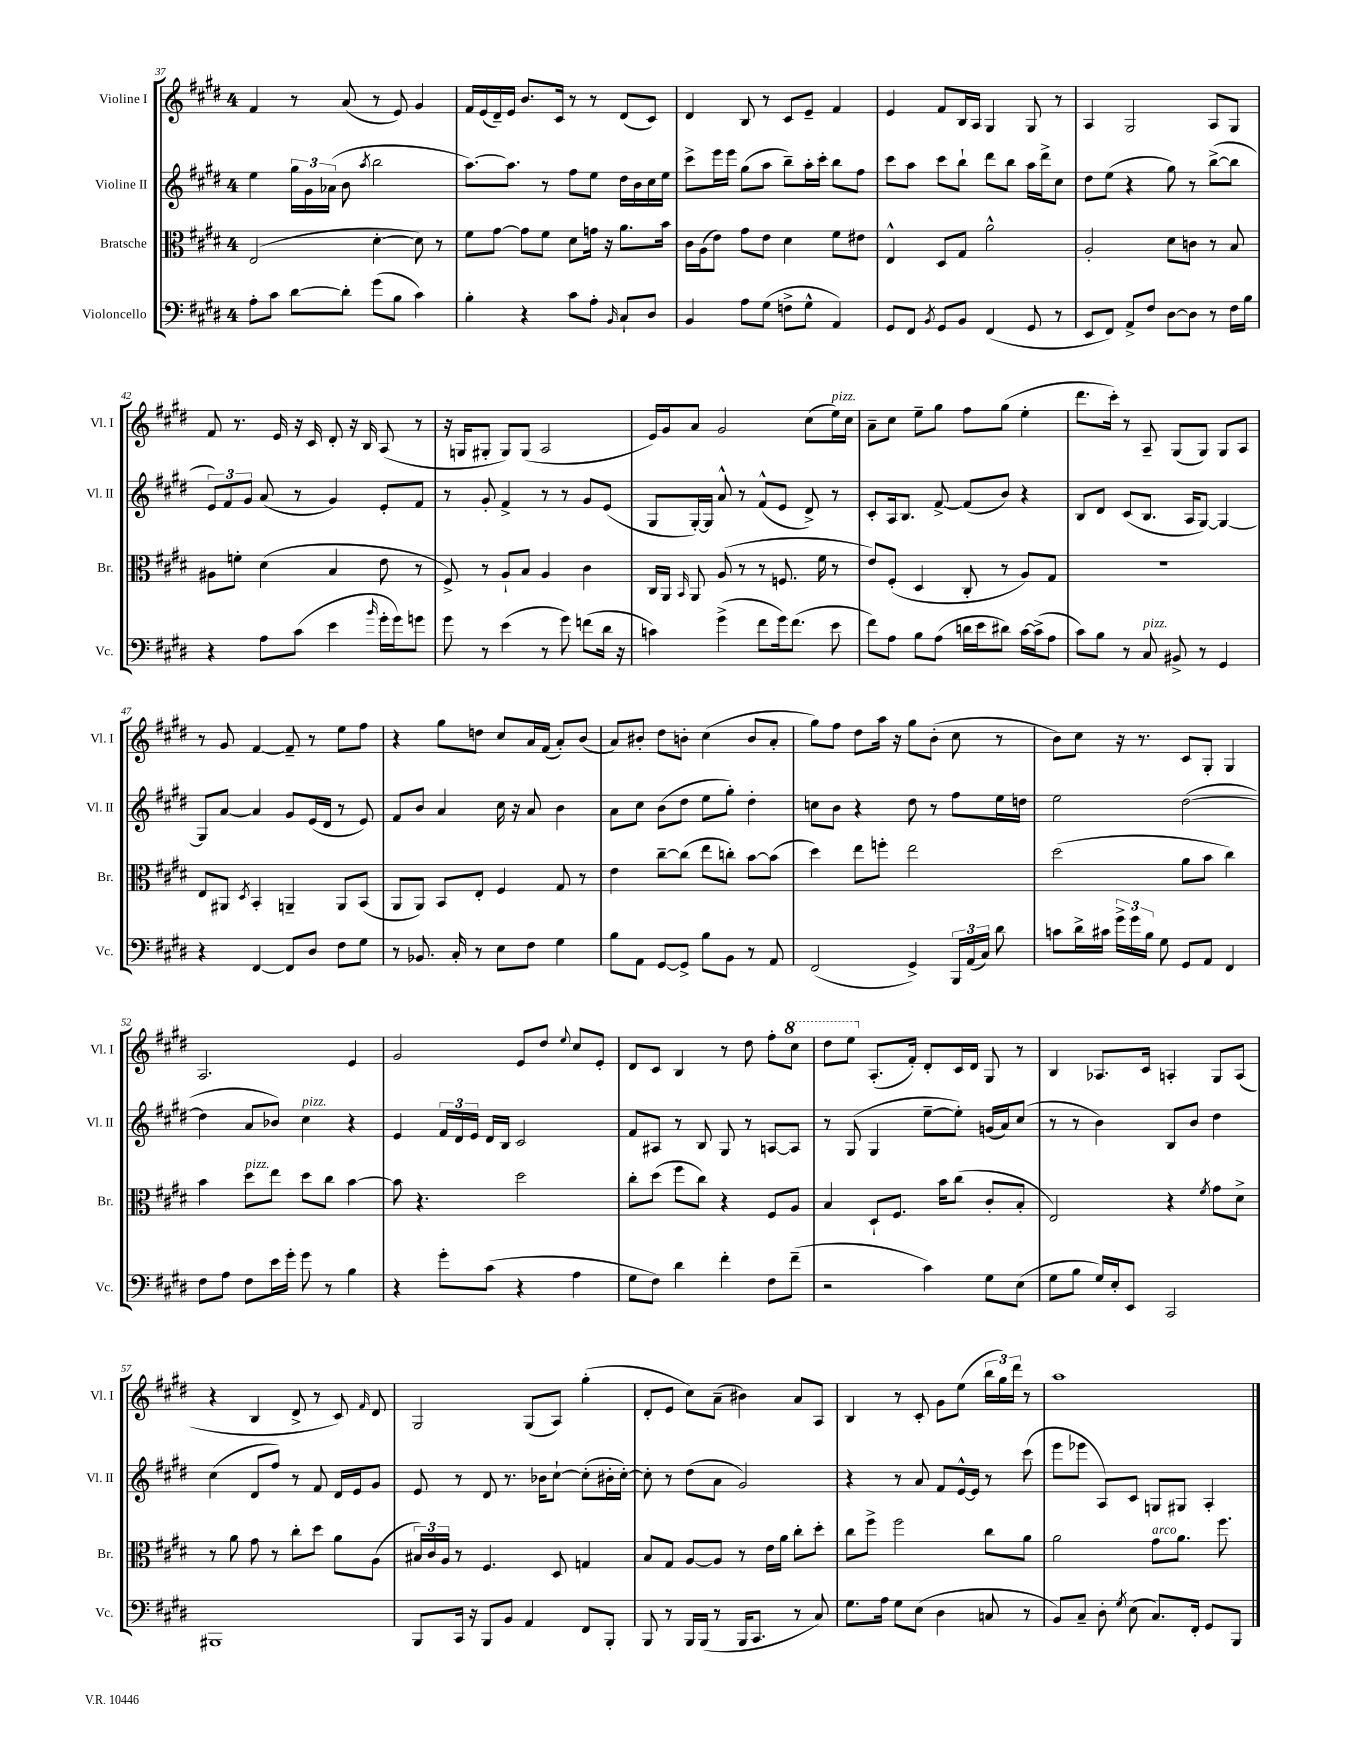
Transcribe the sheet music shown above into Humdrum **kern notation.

**kern	**kern	**kern	**kern
*part4	*part3	*part2	*part1
*staff4	*staff3	*staff2	*staff1
*I"Violoncello	*I"Bratsche	*I"Violine II	*I"Violine I
*I'Vc.	*I'Br.	*I'Vl. II	*I'Vl. I
*clefF4	*clefC3	*clefG2	*clefG2
*k[f#c#g#d#]	*k[f#c#g#d#]	*k[f#c#g#d#]	*k[f#c#g#d#]
*M4/4	*M4/4	*M4/4	*M4/4
=37	=37	=37	=37
8A'\L	(2E/	4ee\	4f#/
8c#\J	.	.	.
[8d#\L	.	24gg#\LL	8r
.	.	24g#\	.
.	.	(24a-X\JJ	.
8d#'\J]	.	8b\	(8a/
.	.	8qaa/	.
(8g#\L	[4d#'\	2bb\	8r
8B\J	.	.	8e/)
4c#\)	8d#\])	.	4g#/
.	8r	.	.
=38	=38	=38	=38
4B'\	8f#\L	[8.aa\L)	16f#/LL
.	.	.	(16e/
.	[8g#\J	.	16d#~/)
.	.	8.aa\J]	16e/JJ
4r	8g#\L]	.	8.b/L
.	8f#\J	8r	.
.	.	.	16c#/Jk
8c#\L	8d#\L	8ff#\L	8r
8A'\J	16gn\Jk	8ee\J	8r
.	16r	.	.
16qqBB/	.	.	.
8C#`/L	8.a\L	16dd#\LL	(8d#/L
.	.	16b\	.
8D#/J	.	16cc#\	8c#/J)
.	16b\Jk	16ee\JJ	.
=39	=39	=39	=39
4BB/	16c#\LL	8ccc#^\L	4d#/
.	(16A\J	.	.
.	8e\J)	16eee\L	.
.	.	16eee\JJ	.
8A\L	8g#\L	(8gg#\L	8B/
(8G#\J	8e\J	8aa\J	8r
8Fn^\L	4d#\	8bb~\L)	8c#/L
8G#^^\J	.	16aa'\L	8e~/J
.	.	16ccc#'\JJ	.
4AA/)	8f#\L	8bb\L	4f#/
.	8e#X\J	8ff#\J	.
=40	=40	=40	=40
8GG#/L	4E^^/	8ccc#\L	4e/
8FF#/J	.	8aa\J	.
8qBB/	.	.	.
8GG#/L	8D#/L	8ccc#\L	8f#/L
8BB/J	8G#/J	8bb`\J	16B/L
.	.	.	16A/JJ
(4FF#/	2a^^\	8ddd#\L	4G#/
.	.	8bb\J	.
8GG#/	.	16aa\LL	8G#/
.	.	16ddd#^\J	.
8r	.	8cc#\J	8r
=41	=41	=41	=41
8EE/L	2A'/	8dd#\L	4A/
8FF#/J)	.	(8ee\J	.
8AA^/L	.	4r	2G#/
8F#/J	.	.	.
[8D#\L	8d#\L	8gg#\)	.
8D#\J]	8cn\J	8r	.
8r	8r	([8bb^\L	8A/L
16F#\LL	8B/	8bb\J]	8G#/J
16B\JJ	.	.	.
!!LO:LB:g=z
=42	=42	=42	=42
4r	8A#X\L	12e/L)	8f#/
.	.	12f#/	.
.	8fn'\J	.	8.r
.	.	12g#/J	.
8A\L	(4d#\	(8a/	.
.	.	.	16e/
(8c#\J	.	8r	16r
.	.	.	16c#/
4e\	4B/	4g#/)	8d#'/
.	.	.	16r
.	.	.	16B/
16qqb/	.	.	.
16g#'\LL	8e\	8e'/L	(8A/
16g#\J)	.	.	.
8gn\J	8r	8f#/J	8r
=43	=43	=43	=43
8g#\	8F#^/)	8r	16r
.	.	.	16Gn/KL
8r	8r	8g#'/	8G#X'/J
(4e\	8A`/L	4f#^/	8G#/L)
.	8B/J	.	(8G#/J
8r	4A/	8r	2A/
8g#\)	.	8r	.
(8fn\L	4c#\	8g#/L	.
16d#\Jk	.	(8e/J	.
16r	.	.	.
=44	=44	=44	=44
4cn\)	16C#/LL	8G#/L	16e/LL)
.	16AA/JJ	.	16g#/J
.	16qqBB/	.	.
.	8AA/	[16G#'/L)	8a/J
.	.	16G#/JJ]	.
(4g#^\	(8A/	8a^^/	2g#/
.	8r	8r	.
8f#\L	8r	(8f#^^/L	.
16g#\k)	8.Fn/	8e/J	.
(8.f#\J	.	.	.
.	.	8d#^/)	(8cc#\L
.	16f#\	.	.
!	!	!	!LO:TX:a:i:t=pizz.
8e\	8r	8r	16ee\L)
.	.	.	16cc#\JJ
=45	=45	=45	=45
8f#\L)	8e/L)	8c#'/L	8a~\L
8A\J	(8F#'/J	16A/k	8cc#\J
.	.	8.B/J	.
8B\L	4D#/	.	8ee~\L
(8A\J	.	[8f#^/	8gg#\J
16dn\LL	8C#'/	(8f#/L]	8ff#\L
16e\J	.	.	.
8d#X\J)	8r	8b/J)	(8gg#\J
[16c#\LL	8A/L)	4r	4ee'\
(16c#^\J]	.	.	.
8A\J	8G#/J	.	.
=46	=46	=46	=46
8c#\L)	1r	8B/L	8.ddd#\L
8B\J	.	8d#/J	.
.	.	.	16ccc#'\Jk)
8r	.	(8c#/L	8r
!LO:TX:a:i:t=pizz.	!	!	!
8C#/	.	8.B/J	8A~/
8BB#X^/	.	.	(8G#/L
.	.	16A/KL	.
8r	.	[8G#/J)	8G#/J)
4GG#/	.	4G#/_	8G#/L
.	.	.	8A/J
!!LO:LB:g=z
=47	=47	=47	=47
4r	8E/L	8G#/L]	8r
.	8AA#X/J	[8a/J	8g#/
.	8qD#/	.	.
[4FF#/	4BB'/	4a/]	[4f#/
8FF#/L]	4AAn~/	8g#/L	8f#~/]
8D#/J	.	(16e/L	8r
.	.	16d#/JJ	.
8F#\L	8AA/L	8r	8ee\L
8G#\J	(8BB/J	8e/)	8ff#\J
=48	=48	=48	=48
8r	8AA/L	8f#/L	4r
8.BB-X/	8AA/J)	8b/J	.
.	8BB/L	4a/	8gg#\L
16C#'/	.	.	.
8r	8E'/J	.	8ddn\J
8E\L	4F#/	16cc#\	8cc#/L
.	.	16r	.
8F#\J	.	8a/	16a/L
.	.	.	(16f#/JJ
4G#\	8G#/	4b\	8a'/L)
.	8r	.	(8b/J
=49	=49	=49	=49
8B\L	4e\	8a\L	8a/L)
8AA\J	.	8cc#\J	8b#X'/J
[8GG#/L	[8cc#~\L	(8b\L	8dd#\L
8GG#^/J]	(8cc#\J]	8dd#\J	8bn'\J
8B\L	8ee\L	8ee\L	(4cc#\
8BB\J	8ccn'\J)	8gg#'\J)	.
8r	[8b\L	4dd#'\	8b/L
8AA/	(8b\J]	.	8a'/J
=50	=50	=50	=50
(2FF#/	4dd#\)	8ccn\L	8gg#\L)
.	.	8b\J	8ff#\J
.	8ee\L	4r	8dd#\L
.	8ffn'\J	.	16aa\Jk
.	.	.	16r
4GG#^/)	2ee\	8dd#\	8gg#\L
.	.	8r	(8b'\J
24BBB/LL	.	8ff#\L	8cc#\
(24AA/	.	.	.
24C#/JJ)	.	.	.
8d#\	.	16ee\L	8r
.	.	16ddn\JJ	.
=51	=51	=51	=51
8cn\L	(2dd#\	2ee\	8b\L)
16d#^\L	.	.	8cc#\J
16c#X\JJ	.	.	.
24g#^\LL	.	.	16r
24g#\	.	.	.
.	.	.	8.r
24B\JJ	.	.	.
8G#\	.	.	.
8GG#/L	8a\L	([2dd#\	8c#/L
8AA/J	8b\J	.	8G#'/J
4FF#/	4cc#\)	.	4G#/
!!LO:LB:g=z
=52	=52	=52	=52
8F#\L	4b\	4dd#\]	2.A/
8A\J	.	.	.
!	!LO:TX:a:i:t=pizz.	!	!
8F#\L	8dd#\L	8a/L	.
16e\L	8ee\J	8b-X/J)	.
16g#'\JJ	.	.	.
!	!	!LO:TX:a:i:t=pizz.	!
8g#\	8dd#\L	4cc#\	.
8r	8cc#\J	.	.
4B\	[4b\	4r	4e/
=53	=53	=53	=53
4r	8b\]	4e/	2g#/
.	4.r	.	.
8g#'\L	.	24f#/LL	.
.	.	24d#/	.
.	.	24e/JJ	.
(8c#\J	.	16d#/LL	.
.	.	16B/JJ	.
4r	2dd#\	2c#/	8e/L
.	.	.	8dd#/J
.	.	.	8qqee/
4A\	.	.	8cc#/L
.	.	.	8e'/J
=54	=54	=54	=54
8G#\L	8cc#'\L	8f#/L	8d#/L
8F#\J)	(8dd#\J	8A#X/J	8c#/J
4d#\	8ff#\L	8r	4B/
.	8cc#\J)	8B/	.
4f#'\	4r	8G#/	8r
.	.	8r	8dd#\
8F#\L	8F#/L	[8An/L	8ff#'\L
*	*	*	*8va
(8f#~\J	8A/J	8A/J]	8ccc#\J
=55	=55	=55	=55
2r	4B/	8r	8ddd#\L
.	.	(8G#/	8eee\J
*	*	*	*X8va
.	8D#`/L	4G#/	(8.A'/L
.	8.F#/J	.	.
.	.	.	16f#'/Jk)
4c#\)	.	[8ee~\L	8d#'/L
.	16b\KL	.	.
.	(8cc#\J	8ee'\J])	16c#/L
.	.	.	16d#/JJ
8G#\L	8c#'/L	(16gn/LL	8G#/
.	.	16a/J)	.
(8E\J	8B'/J	(8cc#/J	8r
=56	=56	=56	=56
8G#\L	2E/)	8r	4B/
8B\J	.	8r	.
16G#/LL)	.	4b\)	8.A-X/L
16E'/J	.	.	.
8EE/J	.	.	.
.	.	.	16c#/Jk
2CC#/	4r	8B/L	4An'/
.	.	8b/J	.
.	8qf#/	.	.
.	8g#\L	4dd#\	8G#/L
.	8d#^\J	.	(8A/J
!!LO:LB:g=z
=57	=57	=57	=57
1BBB#X	8r	(4cc#\	4r
.	8a\	.	.
.	8g#\	8d#/L	4B/
.	8r	8ff#/J)	.
.	8cc#'\L	8r	8d#^/
.	8dd#\J	8f#/	8r
.	8a\L	16d#/LL	8c#/)
.	.	16e/J	.
.	.	.	16qqf#/
.	(8A\J	8g#/J	8d#/
=58	=58	=58	=58
8BBB/L	24B#X/LL)	8e/	2G#/
.	24c#/	.	.
.	24A/JJ	.	.
16CC#/Jk	8r	8r	.
16r	.	.	.
8BBB/L	4.F#/	8d#/	.
8BB/J	.	8.r	.
4AA/	.	.	(8G#/L
.	.	16b-X\KL	.
.	8D#/	[8cc#`\J	8A/J)
8FF#/L	4Gn/	(8cc#'\L]	(4gg#'\
8BBB'/J	.	16b#X'\L	.
.	.	[16cc#'\JJ)	.
=59	=59	=59	=59
8BBB/	8B/L	8cc#'\]	8d#'/L
8r	8G#/J	8r	8e/J
16BBB/LL	[8A/L	(8dd#\L	8cc#\L)
(16BBB/JJ	.	.	.
8r	8A/J]	8a\J	(8a~\J
16BBB/KL	8r	2g#/)	4b#X\)
8.CC#/J	.	.	.
.	16e\LL	.	.
.	16a\JJ	.	.
8r	8cc#'\L	.	8a/L
8C#/)	8dd#'\J	.	8A/J
=60	=60	=60	=60
8.G#\L	8cc#\L	4r	4B/
.	8ff#^\J	.	.
16A\Jk	.	.	.
8G#\L	2ff#\	8r	8r
(8E\J	.	8a/	8c#'/
4D#\	.	8f#/L	8g#\L
.	.	[16e^^/L	(8ee\J
.	.	16e/JJ]	.
8Cn/	8cc#\L	8r	24bb\LL
.	.	.	24gg#\)
.	.	.	24ddd#\JJ
8r	8a\J	(8ccc#\	8r
=61	=61	=61	=61
8BB/L)	2a\	8eee\L	1aa
8C#~/J	.	8eee-X\J	.
8D#'\	.	8A/L)	.
8qG#/	.	.	.
(8E\	.	8c#/J	.
!	!LO:TX:a:i:t=arco	!	!
8.C#/L)	8g#\L	8Gn/L	.
.	8.a\J	8G#X/J	.
16FF#'/Jk	.	.	.
8GG#/L	.	4A'/	.
.	8.ff#\	.	.
8BBB/J	.	.	.
==	==	==	==
*-	*-	*-	*-
